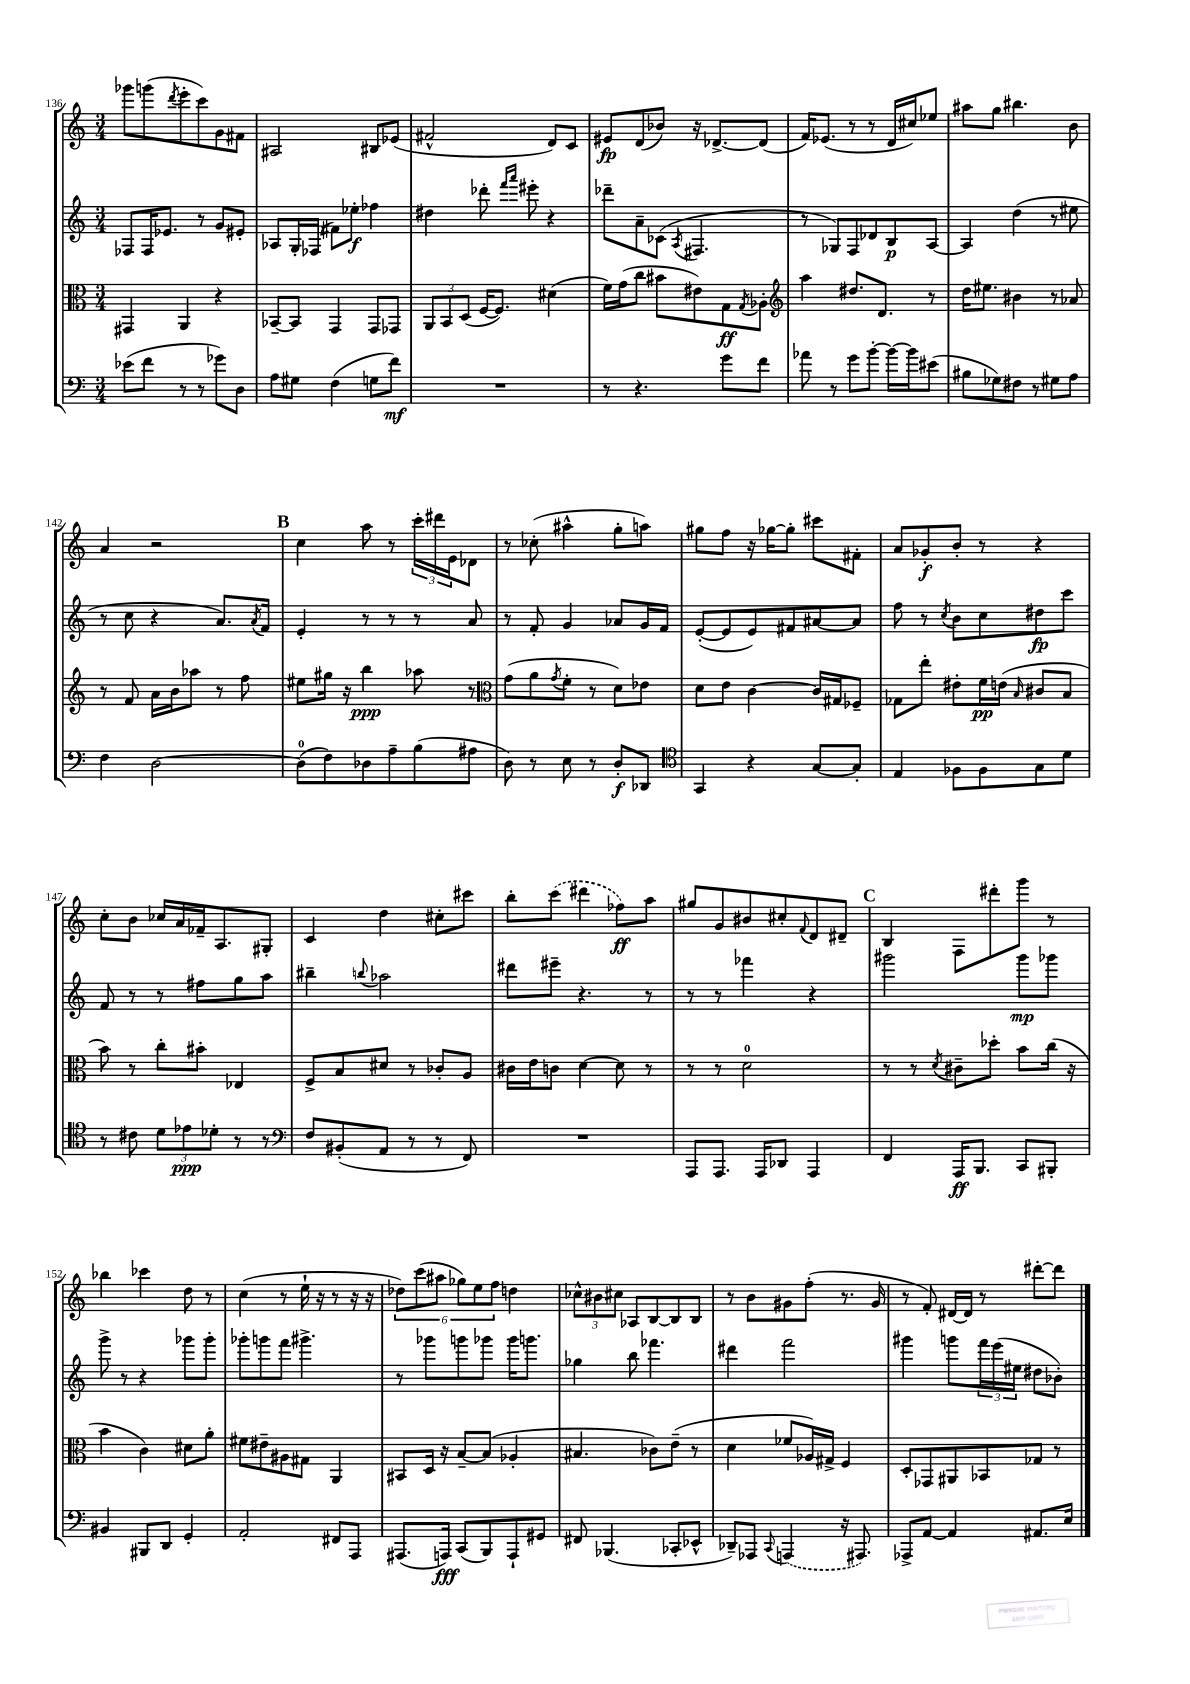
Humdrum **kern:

**kern	**dynam	**kern	**dynam	**kern	**dynam	**kern	**dynam
*part4	*part4	*part3	*part3	*part2	*part2	*part1	*part1
*staff4	*staff4	*staff3	*staff3	*staff2	*staff2	*staff1	*staff1
*clefF4	*	*clefC3	*	*clefG2	*	*clefG2	*
*k[]	*	*k[]	*	*k[]	*	*k[]	*
*M3/4	*	*M3/4	*	*M3/4	*	*M3/4	*
=136	=136	=136	=136	=136	=136	=136	=136
(8e-X\L	.	4GG#X/	.	8F-X/L	.	8ggg-X\L	.
8f\J	.	.	.	16F-/K	.	(8gggn\	.
.	.	.	.	8.e-X/J	.	.	.
.	.	.	.	.	.	8qddd/	.
8r	.	4AA/	.	.	.	8eee'\	.
8r	.	.	.	8r	.	8ccc\)	.
8g-X\L)	.	4r	.	8g/L	.	8g\	.
8D\J	.	.	.	8e#X'/J	.	8f#X\J	.
=137	=137	=137	=137	=137	=137	=137	=137
8A\L	.	[8BB-X~/L	.	8A-X/L	.	2A#X/	.
8G#X\J	.	8BB-/J]	.	16G'/L	.	.	.
.	.	.	.	(16F-X/JJ	.	.	.
(4F\	.	4GG/	.	8f#X\L)	.	.	.
.	.	.	.	8ee-X'\J	f	.	.
8Gn\L	.	8GG/L	.	4ff-X\	.	8B#X/L	.
8f\J)	mf	8GG-X/J	.	.	.	(8e-X/J	.
=138	=138	=138	=138	=138	=138	=138	=138
2.r	.	12AA/L	.	4dd#X\	.	2f#X^^/	.
.	.	12BB/	.	.	.	.	.
.	.	(12D/J	.	.	.	.	.
.	.	[16F/KL	.	8ddd-X'\	.	.	.
.	.	8.F/J])	.	.	.	.	.
.	.	.	.	16qqfff/LL	.	.	.
.	.	.	.	16qqaaa/JJ	.	.	.
.	.	.	.	8eee#X'\	.	.	.
.	.	(4d#X\	.	4r	.	8d/L)	.
.	.	.	.	.	.	8c/J	.
=139	=139	=139	=139	=139	=139	=139	=139
8r	.	16f\LL)	.	8ddd-X~\L	.	8e#X/L	fp
.	.	(16g\J	.	.	.	.	.
4.r	.	8cc\J	.	8a~\	.	(8d/	.
.	.	8b#X\L	.	(8c-X\J	.	8b-X/J)	.
.	.	.	.	8qA/	.	.	.
.	.	8e#X\)	.	4.F#X/	.	16r	.
.	.	.	.	.	.	[8.d-X^/L	.
8g\L	.	8G\	ff	.	.	.	.
.	.	8qG/	.	.	.	.	.
8f\J	.	8A-X'\J	.	.	.	(8d-/J]	.
=140	=140	=140	=140	=140	=140	=140	=140
*	*	*clefG2	*	*	*	*	*
8a-X\	.	4aa\	.	8r	.	16f/KL)	.
.	.	.	.	.	.	(8.e-X/J	.
8r	.	.	.	8G-X/L)	.	.	.
8g\L	.	8.dd#X/L	.	8F/	.	8r	.
[8b'\J	.	.	.	8d-X/	.	8r	.
.	.	8.d/J	.	.	.	.	.
16b\LL_	.	.	.	8B/	p	16d/LL	.
16b\J]	.	.	.	.	.	16cc#X/J)	.
(8e#X\J	.	8r	.	[8A/J	.	8ee-X/J	.
=141	=141	=141	=141	=141	=141	=141	=141
8B#X\L	.	16dd\KL	.	4A/]	.	8aa#X\L	.
.	.	8.ee#X\J	.	.	.	.	.
8G-X\)	.	.	.	.	.	8gg\J	.
8F#X\J	.	4b#X\	.	(4dd\	.	4.bb#X\	.
8r	.	.	.	.	.	.	.
8G#X\L	.	8r	.	8r	.	.	.
8A\J	.	8a-X/	.	8ee#X\	.	8b\	.
!!LO:LB:g=z
=142	=142	=142	=142	=142	=142	=142	=142
4F\	.	8r	.	8r	.	4a/	.
.	.	8f/	.	8cc\	.	.	.
[2D\	.	16a\LL	.	4r	.	2r	.
.	.	16b\J	.	.	.	.	.
.	.	8aa-X\J	.	.	.	.	.
.	.	8r	.	8.a/L)	.	.	.
.	.	8ff\	.	.	.	.	.
.	.	.	.	8qa/	.	.	.
.	.	.	.	16f/Jk	.	.	.
!!LO:REH:place=s1:t=B
=143	=143	=143	=143	=143	=143	=143	=143
(8D\L]	.	8ee#X\L	.	4e'/	.	4cc\	.
8F\)	.	16gg#X\Jk	.	.	.	.	.
.	.	16r	.	.	.	.	.
8D-X\	.	4bb\	ppp	8r	.	8aa\	.
8A~\	.	.	.	8r	.	8r	.
(8B\	.	8aa-X\	.	8r	.	24ccc'\LL	.
.	.	.	.	.	.	24ddd#X\	.
.	.	.	.	.	.	24e\J	.
8A#X\J	.	8r	.	8a/	.	8d-X\J	.
=144	=144	=144	=144	=144	=144	=144	=144
*	*	*clefC3	*	*	*	*	*
8D\)	.	(8g\L	.	8r	.	8r	.
8r	.	8a\	.	8f'/	.	(8cc-X'\	.
.	.	8qg/	.	.	.	.	.
8E\	.	8f'\J	.	4g/	.	4aa#X^^\	.
8r	.	8r	.	.	.	.	.
8D'/L	f	8d\L)	.	8a-X/L	.	8gg'\L	.
8DD-X/J	.	8e-X\J	.	16g/L	.	8aan\J)	.
.	.	.	.	16f/JJ	.	.	.
=145	=145	=145	=145	=145	=145	=145	=145
*clefC4	*	*	*	*	*	*	*
4GG/	.	8d\L	.	([8e'/L	.	8gg#X\L	.
.	.	8e\J	.	8e/]	.	8ff\J	.
4r	.	[4c\	.	8e/)	.	16r	.
.	.	.	.	.	.	[16gg-X\KL	.
.	.	.	.	8f#X/	.	8gg-'\J]	.
[8G/L	.	16c/LL]	.	[8a#X/	.	8ccc#X\L	.
.	.	16G#X/J	.	.	.	.	.
8G'/J]	.	8F-X~/J	.	8a#/J]	.	8f#X'\J	.
=146	=146	=146	=146	=146	=146	=146	=146
4E/	.	8G-X\L	.	8ff\	.	8a/L	.
.	.	8ee'\J	.	8r	.	8g-X'/	f
.	.	.	.	8qcc/	.	.	.
8F-X\L	.	8e#X'\L	.	8b\L	.	8b'/J	.
8F-\	.	16f\L	pp	8cc\	.	8r	.
.	.	(16en\JJ	.	.	.	.	.
.	.	16qqB/	.	.	.	.	.
8G\	.	8c#X/L	.	8dd#X\	fp	4r	.
8d\J	.	8B/J	.	8ccc\J	.	.	.
!!LO:LB:g=z
=147	=147	=147	=147	=147	=147	=147	=147
8r	.	8b\)	.	8f/	.	8cc'\L	.
8c#X\	.	8r	.	8r	.	8b\J	.
12d\L	.	8cc'\L	.	8r	.	16cc-X/LL	.
.	.	.	.	.	.	16a/	.
12e-X\	ppp	.	.	.	.	.	.
.	.	8b#X'\J	.	8ff#X\L	.	16f-X~/J	.
12d-X'\J	.	.	.	.	.	.	.
.	.	.	.	.	.	8.A/	.
8r	.	4E-X/	.	8gg\	.	.	.
8r	.	.	.	8aa\J	.	8G#X'/J	.
=148	=148	=148	=148	=148	=148	=148	=148
*clefF4	*	*	*	*	*	*	*
8F/L	.	8F^/L	.	4bb#X~\	.	4c/	.
(8BB#X'/	.	8B/	.	.	.	.	.
.	.	.	.	8qqbbn/	.	.	.
8AA/J	.	8d#X/J	.	2aa-X\	.	4dd\	.
8r	.	8r	.	.	.	.	.
8r	.	8c-X'/L	.	.	.	8cc#X'\L	.
8FF/)	.	8A/J	.	.	.	8ccc#X\J	.
=149	=149	=149	=149	=149	=149	=149	=149
2.r	.	16c#X\LL	.	8ddd#X\L	.	8bb'\L	.
.	.	16e\J	.	.	.	.	.
.	.	8cn\J	.	8eee#X~\J	.	(8ccc\J	.
.	.	[4d\	.	4.r	.	4ddd#X\	.
.	.	8d\]	.	.	.	8ff-X\L)	ff
.	.	8r	.	8r	.	8aa\J	.
=150	=150	=150	=150	=150	=150	=150	=150
8AAA/L	.	8r	.	8r	.	8gg#X/L	.
8.AAA/J	.	8r	.	8r	.	8g/	.
.	.	2d\	.	4fff-X\	.	8b#X/	.
16AAA/KL	.	.	.	.	.	.	.
8DD-X/J	.	.	.	.	.	8cc#X'/	.
.	.	.	.	.	.	8qqf/	.
4AAA/	.	.	.	4r	.	8d/	.
.	.	.	.	.	.	8d#X~/J	.
!!LO:REH:place=s1:t=C
=151	=151	=151	=151	=151	=151	=151	=151
4FF/	.	8r	.	2ggg#X\	.	4B/	.
.	.	8r	.	.	.	.	.
.	.	8qd/	.	.	.	.	.
16AAA/KL	ff	8c#X~\L	.	.	.	8F\L	.
8.BBB/J	.	.	.	.	.	.	.
.	.	8dd-X'\J	.	.	.	8ddd#X'\	.
8CC/L	.	8b\L	.	8ggg#\L	mp	8ggg\J	.
8BBB#X'/J	.	(16cc\Jk	.	8ggg-X\J	.	8r	.
.	.	16r	.	.	.	.	.
!!LO:LB:g=z
=152	=152	=152	=152	=152	=152	=152	=152
4BB#X/	.	4b\	.	8ggg^\	.	4bb-X\	.
.	.	.	.	8r	.	.	.
8BBB#X/L	.	4c\)	.	4r	.	4ccc-X\	.
8DD/J	.	.	.	.	.	.	.
4GG'/	.	8d#X\L	.	8ggg-X\L	.	8dd\	.
.	.	8a'\J	.	8ggg-'\J	.	8r	.
=153	=153	=153	=153	=153	=153	=153	=153
2AA'/	.	8f#X\L	.	8ggg-X'\L	.	(4cc\	.
.	.	8e#X~\	.	8gggn\	.	.	.
.	.	8A#X\	.	8fff\J	.	8r	.
.	.	8G#X\J	.	4.ggg#X^\	.	16ee`\	.
.	.	.	.	.	.	16r	.
8FF#X/L	.	4AA/	.	.	.	8r	.
8AAA/J	.	.	.	.	.	16r	.
.	.	.	.	.	.	16r	.
=154	=154	=154	=154	=154	=154	=154	=154
(8.AAA#X/L	.	8BB#X/L	.	8r	.	12dd-X\L)	.
.	.	.	.	.	.	(12ccc\	.
.	.	16D/Jk	.	8ggg-X\L	.	.	.
.	.	.	.	.	.	12aa#X\J	.
16AAAn/Jk)	fff	16r	.	.	.	.	.
(8CC/L	.	[8B~/L	.	8gggn\	.	12gg-X\L)	.
.	.	.	.	.	.	12ee\	.
8BBB/)	.	(8B/J]	.	8ggg-X\J	.	.	.
.	.	.	.	.	.	12ff\J	.
8AAA`/	.	4A-X'/	.	16ggg-\KL	.	4ddn\	.
.	.	.	.	8.gggn\J	.	.	.
8GG#X/J	.	.	.	.	.	.	.
=155	=155	=155	=155	=155	=155	=155	=155
8FF#X/	.	4.B#X/	.	4gg-X\	.	12cc-X^^\L	.
.	.	.	.	.	.	12b#X\	.
(4.BBB-X/	.	.	.	.	.	.	.
.	.	.	.	.	.	12cc#X\J	.
.	.	.	.	8bb\	.	8A-X/L	.
.	.	8c-X\L)	.	4.fff-X\	.	[8B/	.
8CC-X'/L	.	(8e~\J	.	.	.	8B/]	.
8EE-X^^/J	.	8r	.	.	.	8B/J	.
=156	=156	=156	=156	=156	=156	=156	=156
8DD-X~/L)	.	4d\	.	4ddd#X\	.	8r	.
8AAA-X/J	.	.	.	.	.	8b\L	.
8qqCC/	.	.	.	.	.	.	.
(4AAAn/	.	8f-X/L	.	2fff\	.	8g#X\	.
.	.	16A-X/L)	.	.	.	(8ff'\J	.
.	.	16G#X^/JJ	.	.	.	.	.
16r	.	4F/	.	.	.	8.r	.
8.AAA#X/)	.	.	.	.	.	.	.
.	.	.	.	.	.	16g#/	.
=157	=157	=157	=157	=157	=157	=157	=157
8AAA-X^/L	.	8D'/L	.	4ggg#X\	.	8r	.
[8AA/J	.	8GG-X/	.	.	.	8f'/)	.
4AA/]	.	8AA#X/	.	8gggn\L	.	[16d#X/LL	.
.	.	.	.	.	.	16d#/JJ]	.
.	.	8BB-X/	.	24fff\L	.	8r	.
.	.	.	.	(24eee\	.	.	.
.	.	.	.	24ee#X\JJ	.	.	.
8.AA#X/L	.	8G-X/J	.	8dd#X\L	.	[8ddd#X'\L	.
.	.	8r	.	8b-X'\J)	.	8ddd#\J]	.
16E/Jk	.	.	.	.	.	.	.
==	==	==	==	==	==	==	==
*-	*-	*-	*-	*-	*-	*-	*-
